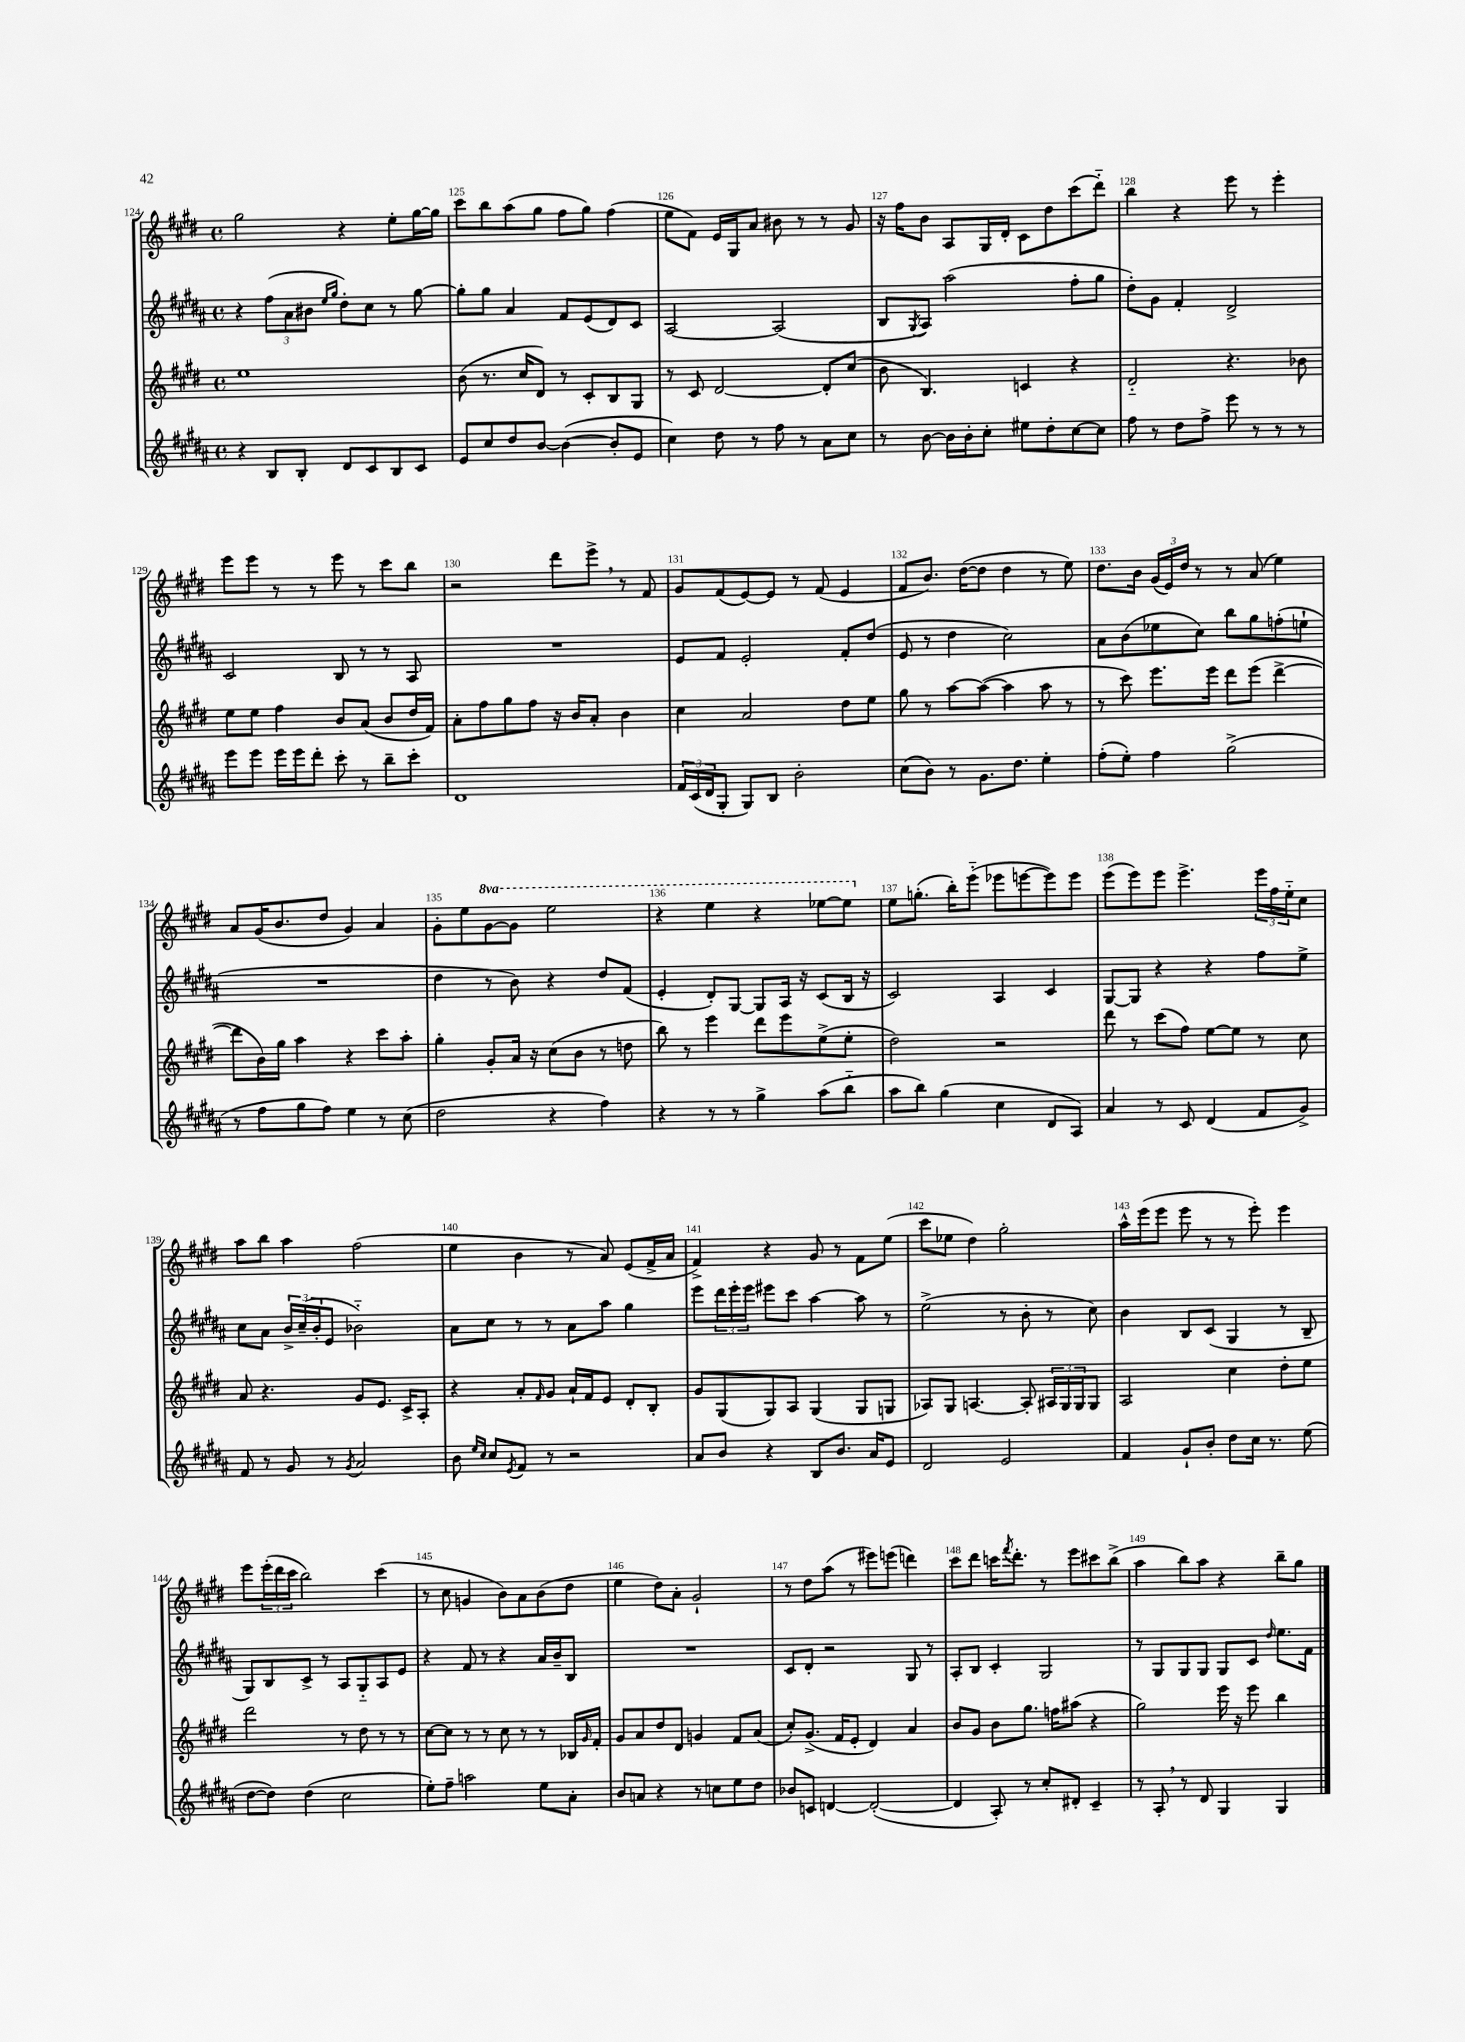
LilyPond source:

<<
\new StaffGroup <<
\new Staff = "s0" {
    \clef treble \key e \major \defaultTimeSignature \time 4/4 \set Staff.ottavationMarkups = #ottavation-simple-ordinals
    gis''2 r4 e''8-. gis''16~ gis''16 |
    cis'''8 b''8 a''8( gis''8 fis''8 gis''8) fis''4( |
    e''8 fis'8) e'16 gis16 a'8 bis'8 r8 r8 gis'8 |
    r16 fis''16 b'8 a8 gis16 dis'16-. cis'8 dis''8 cis'''8( dis'''8-_) |
    b''4 r4 e'''8 r8 e'''4-. |
    e'''8 e'''8 r8 r8 e'''8 r8 cis'''8 b''8 |
    r2 dis'''8 e'''8-> \breathe r8 fis'8 |
    gis'8 fis'8( e'8~) e'8 r8 fis'8( e'4 |
    fis'8 b'8.) dis''16~( dis''8 dis''4 r8 e''8) |
    dis''8. b'16 \tuplet 3/2 { gis'16( e'16) dis''16 } r8 r8 a'8( e''4) |
    a'8 gis'16( b'8. dis''8 gis'4) a'4 |
    gis'8-. e''8 \ottava #1 gis''8~ gis''8 e'''2 |
    r4 e'''4 r4 ees'''8~ ees'''8 \ottava #0 |
    e''8 g''8.-.( b''16-.) e'''8-_( ees'''8 e'''8~ e'''8) e'''8 |
    e'''8( e'''8) e'''8 e'''4.-> \tuplet 3/2 { e'''16 fis''16 e''16-_ } cis''8 |
    a''8 b''8 a''4 fis''2( |
    e''4 b'4 r8 a'8) e'8( fis'16-> a'16 |
    fis'4->) r4 gis'8 r8 fis'8 e''8( |
    cis'''8 ees''8 dis''4) gis''2-. |
    a''16-^ e'''16( e'''8 e'''8 r8 r8 e'''8-.) e'''4 |
    e'''8 \tuplet 3/2 { e'''16-.( dis'''16 cis'''16 } b''2) cis'''4( |
    r8 cis''8 g'4 b'8) a'8 b'8( dis''8 |
    e''4 dis''8) a'8-. gis'2-! |
    r8 dis''8 a''8( r8 eis'''8) e'''8( d'''4) |
    cis'''8 dis'''8 c'''16 \acciaccatura { fis'''8 } dis'''8.-. r8 e'''8 cis'''8 b''8->( |
    a''4 b''8) a''8 r4 b''8-- gis''8 \bar "|." |
}
\new Staff = "s1" {
    \clef treble \key b \major \defaultTimeSignature \time 4/4
    r4 \tuplet 3/2 { fis''8( ais'8 bis'8 } \grace { e''16 gis''16 } dis''8-.) cis''8 r8 gis''8~ |
    gis''8-. gis''8 ais'4 fis'8 e'8( dis'8) cis'8 |
    ais2~ ais2( |
    b8 \acciaccatura { gis8 } ais8) ais''2( fis''8-. gis''8 |
    dis''8-.) gis'8 fis'4-. dis'2-> |
    cis'2 b8 r8 r8 ais8 |
    R1 |
    e'8 fis'8 e'2-. fis'8-. dis''8( |
    e'8 r8 dis''4 cis''2) |
    ais'8 b'8( ees''8 cis''8) b''8 gis''8 f''8-.( e''8-! |
    R1 |
    dis''4 r8 b'8) r4 dis''8 fis'8( |
    e'4-. dis'8-.) gis8~ gis8 ais16 r16 cis'8( b16 r16 |
    cis'2) ais4 cis'4 |
    gis8~ gis8 r4 r4 fis''8 e''8-> |
    cis''8 ais'8 \tuplet 3/2 { b'16-> cis''16--( b'16-. } e'8 bes'2-_) |
    ais'8 cis''8 r8 r8 ais'8 ais''8 gis''4 |
    e'''8 \tuplet 3/2 { dis'''16 e'''16-. e'''16 } eis'''8 cis'''8 ais''4~ ais''8 r8 |
    e''2->( r8 b'8-. r8 cis''8) |
    b'4 b8 cis'8( gis4 r8 b8-- |
    gis8) b8 cis'8-> r8 ais8 gis8-_ ais8 e'8 |
    r4 fis'8 r8 r4 ais'16 b'16-- b8 |
    R1 |
    cis'8 dis'8-. r2 gis8 r8 |
    ais8-. b8 cis'4-. gis2 |
    r8 gis8 gis8 gis8 gis8 cis'8 \grace { dis''16 } e''8. fis'16 \bar "|." |
}
\new Staff = "s2" {
    \clef treble \key e \major \defaultTimeSignature \time 4/4
    e''1 |
    b'8( r8. cis''16 dis'8) r8 cis'8-. b8 gis8 |
    r8 cis'8 dis'2~ dis'8-. cis''8( |
    b'8 b4.) c'4 r4 |
    dis'2-_ r4. bes'8 |
    e''8 e''8 fis''4 b'8 a'8( b'8 dis''16 fis'16) |
    a'8-. fis''8 gis''8 fis''8 r16 b'16 a'8-. b'4 |
    cis''4 a'2 dis''8 e''8 |
    gis''8 r8 a''8~ a''8~( a''4 a''8 r8 |
    r8 cis'''8) e'''8. e'''16 dis'''8 e'''8( dis'''4~-> |
    dis'''8 b'16) gis''16 a''4 r4 cis'''8 a''8-. |
    gis''4-. gis'8-. a'16 r16 cis''8( b'8 r8 d''8 |
    b''8) r8 e'''4 dis'''8 e'''8 e''8->( e''8-. |
    dis''2) r2 |
    dis'''8 r8 cis'''8( fis''8) e''8~ e''8 r8 cis''8 |
    a'8 r4. gis'8 e'8. cis'16-> a8-. |
    r4 a'8-. \grace { fis'16 } gis'8 a'16-! fis'16 e'8 dis'8-. b8-. |
    gis'8 gis8( gis8) a8 gis4( gis8 g8 |
    aes8) gis8 a4.~ a8-. \tuplet 3/2 { ais16 gis16 gis16 } gis8 |
    a2 cis''4 dis''8-. e''8 |
    dis'''2 r8 dis''8 r8 r8 |
    cis''8~ cis''8 r8 r8 cis''8 r8 r8 bes16 \grace { gis'16 } fis'16-. |
    gis'8 a'8 dis''8 dis'8 g'4 fis'8 a'8( |
    cis''8-.) gis'8.->( fis'16 e'8-. dis'4) a'4 |
    b'8 gis'8 b'8 gis''8. f''16 ais''8( r4 |
    gis''2) e'''16 r16 e'''8 b''4 \bar "|." |
}
\new Staff = "s3" {
    \clef treble \key b \major \defaultTimeSignature \time 4/4
    r4 b8 b8-. dis'8 cis'8 b8 cis'8 |
    e'8 cis''8 dis''8 b'8~ b'4~( b'8-. e'8 |
    cis''4) dis''8 r8 fis''8 r8 ais'8 cis''8 |
    r8 b'8~ b'16 b'16-. cis''8-. eis''8 dis''8-. cis''8~ cis''8 |
    fis''8 r8 dis''8 fis''8-> e'''8 r8 r8 r8 |
    e'''8 e'''8 e'''16 e'''16 dis'''8-. cis'''8-. r8 b''8-- cis'''8-. |
    dis'1 |
    \tuplet 3/2 { fis'16 cis'16( dis'16 } gis8-. gis8) b8 b'2-. |
    cis''8( b'8) r8 gis'8. dis''8. e''4-. |
    fis''8-.( e''8-.) fis''4 gis''2->( |
    r8 fis''8 gis''8 fis''8) e''4 r8 cis''8( |
    dis''2 r4 fis''4) |
    r4 r8 r8 gis''4-> ais''8( b''8-_ |
    ais''8 b''8) gis''4( cis''4 dis'8 ais8) |
    ais'4 r8 cis'8 dis'4( fis'8 gis'8->) |
    fis'8 r8 gis'8 r8 \acciaccatura { gis'8 } ais'2 |
    b'8 \grace { e''16 cis''16 } cis''8 \acciaccatura { e'8 } fis'8 r8 r2 |
    ais'8 b'8 r4 b8 b'8. ais'16 e'8 |
    dis'2 e'2 |
    fis'4 gis'8-! b'8-. dis''8 cis''16 r8. e''8( |
    dis''8~ dis''8) dis''4( cis''2 |
    e''8-.) fis''8-- a''2 e''8 ais'8-. |
    b'8 a'8 r4 r8 c''8 e''8 dis''8 |
    bes'8 c'8 d'4~ d'2~-.( |
    d'4 ais8-.) r8 cis''8-. dis'8-. cis'4-- |
    r8 ais8-. \breathe r8 dis'8 gis4 gis4 \bar "|." |
}
>>
>>
\layout { \context { \Score currentBarNumber = #124 \override BarNumber.break-visibility = ##(#f #t #t) barNumberVisibility = #all-bar-numbers-visible } }
